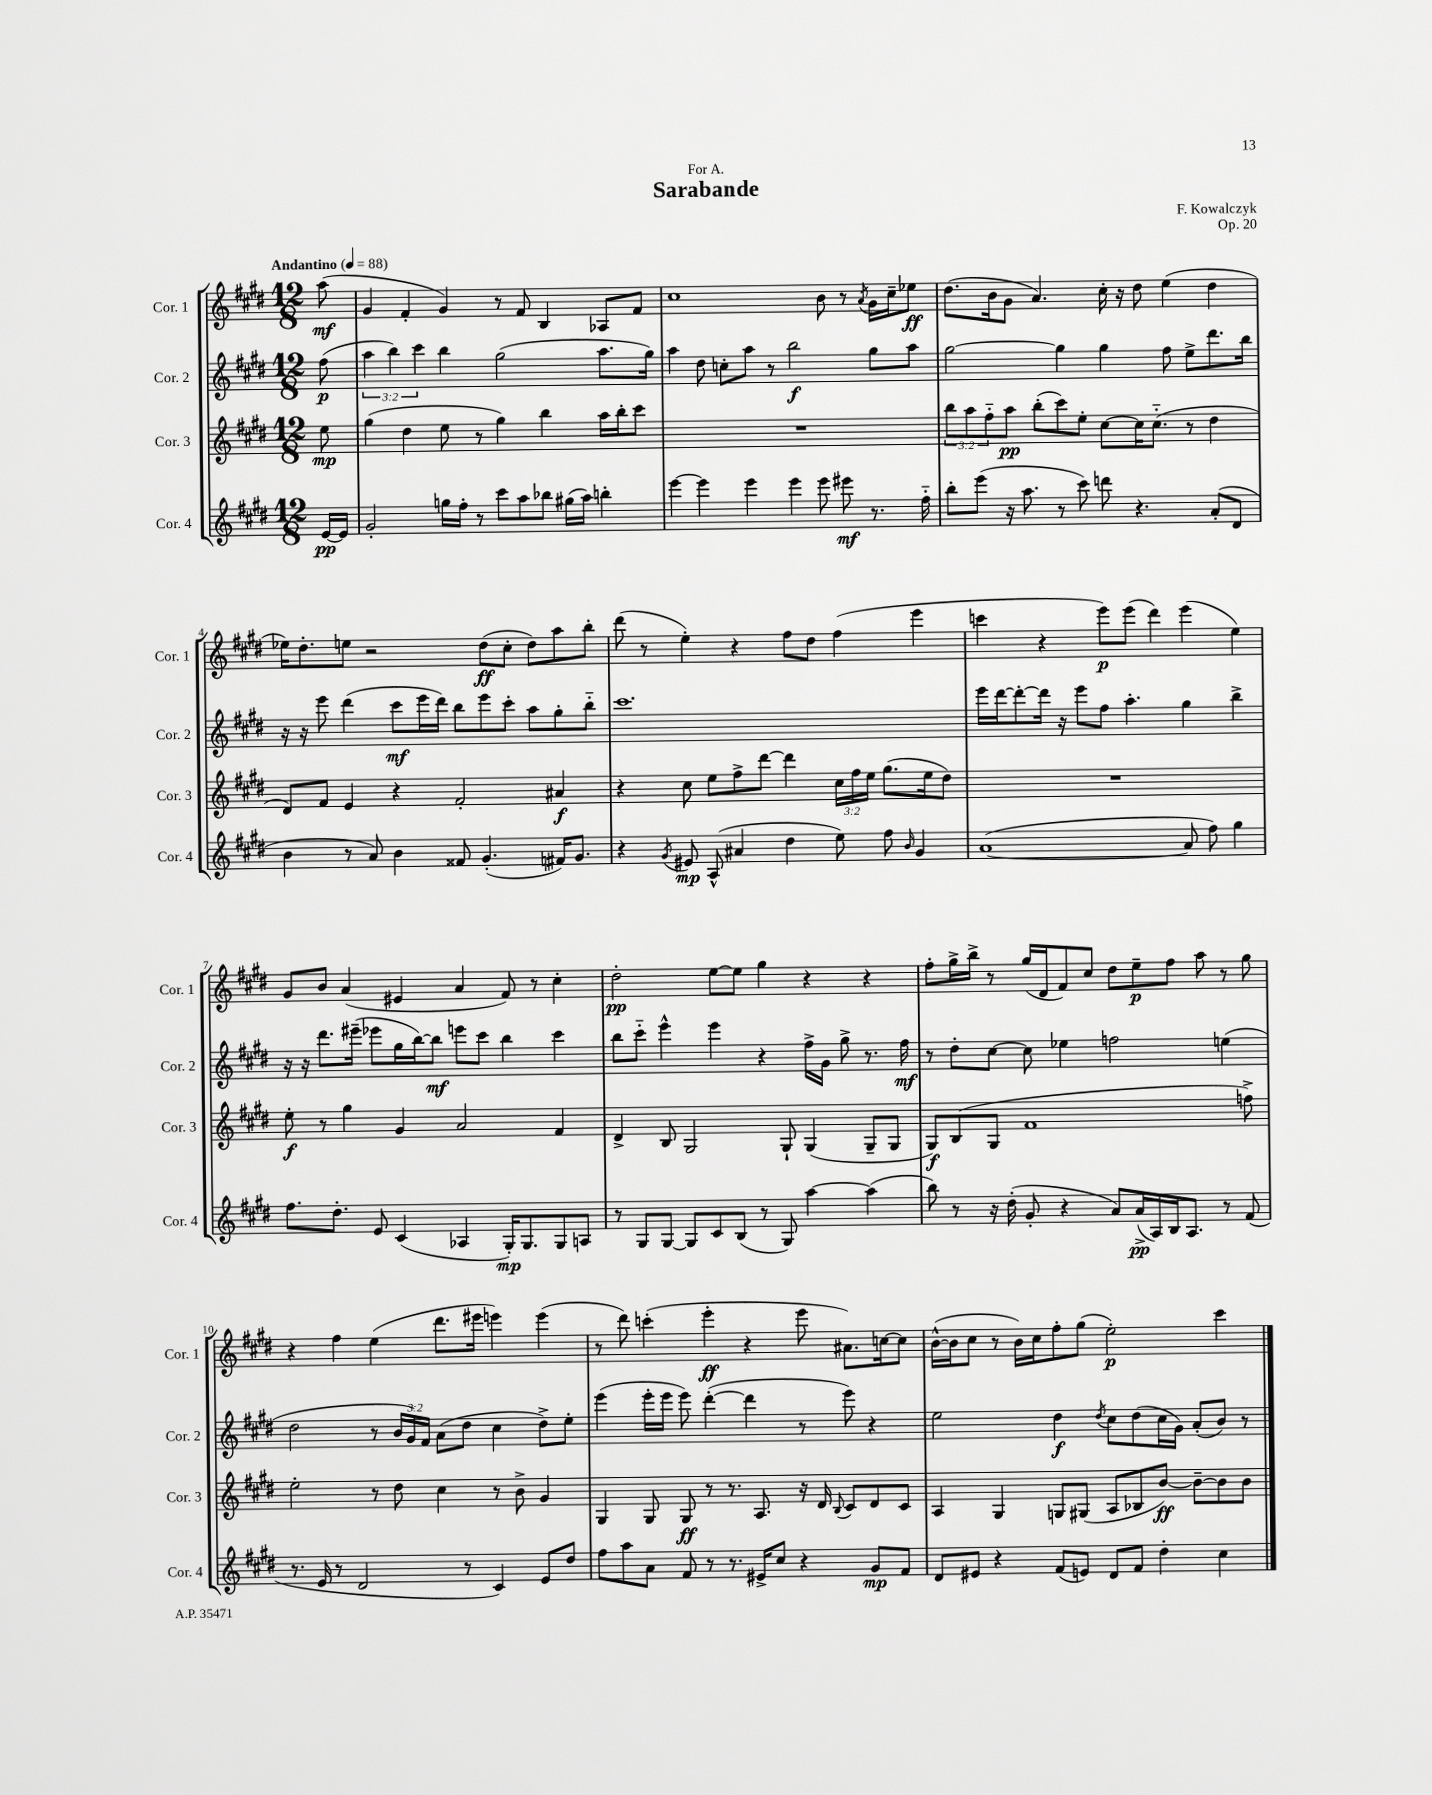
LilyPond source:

\header { title = "Sarabande" composer = "F. Kowalczyk" dedication = "For A." opus = "Op. 20" }
<<
\new StaffGroup <<
\new Staff = "s0" \with { instrumentName = "Cor. 1" shortInstrumentName = "Cor. 1" } {
    \clef treble \key e \major \numericTimeSignature \time 12/8 \partial 8 \tempo "Andantino" 4 = 88
    a''8\mf( |
    gis'4 fis'4-. gis'4) r8 fis'8 b4 aes8 fis'8 |
    cis''1 b'8 r8 \acciaccatura { a'8 } gis'16 cis''16-- ees''8\ff |
    dis''8.( b'16 gis'8 a'4.) cis''16-. r16 dis''8 e''4( dis''4 |
    ees''16) dis''8.-. e''8 r2 dis''8\ff( cis''8-. dis''8) a''8 b''8-. |
    dis'''8( r8 e''4-.) r4 fis''8 dis''8 fis''4( e'''4 |
    c'''4 r4 e'''8\p) e'''8( dis'''4) e'''4( e''4) |
    gis'8 b'8 a'4( eis'4 a'4 fis'8) r8 cis''4-. |
    dis''2-.\pp e''8~ e''8 gis''4 r4 r4 |
    fis''8-. gis''16-> b''16-> r8 gis''16( dis'16 fis'8) cis''8 dis''8 e''8--\p fis''8 a''8 r8 gis''8 |
    r4 fis''4 e''4( dis'''8. eis'''16 e'''4) e'''4( |
    r8 dis'''8) c'''4-.( e'''4-.\ff r4 e'''8 ais'8.) c''16~ c''8 |
    b'16~-^( b'16 cis''8 r8 b'16) cis''16 fis''8-. gis''8( e''2-.\p) cis'''4 \bar "|." |
}
\new Staff = "s1" \with { instrumentName = "Cor. 2" shortInstrumentName = "Cor. 2" } {
    \clef treble \key e \major \numericTimeSignature \time 12/8 \override Staff.TupletNumber.text = #tuplet-number::calc-fraction-text \partial 8
    fis''8\p( |
    \tuplet 3/2 { a''4 b''4) cis'''4 } b''4 gis''2( a''8. gis''16) |
    a''4 dis''8 c''8-. a''8 r8 b''2\f gis''8 a''8 |
    gis''2~ gis''4 gis''4 fis''8 e''8-> dis'''8. b''16 |
    r16 r16 e'''8 dis'''4( cis'''8\mf e'''16 dis'''16) b''8 e'''8 cis'''8-. a''8 gis''8-. b''8-_ |
    cis'''1. |
    e'''16 dis'''16~ dis'''8~-. dis'''16 r16 e'''8 fis''8 a''4.-. gis''4 b''4-> |
    r16 r16 dis'''8. eis'''16--( ees'''8 gis''16 b''16~) b''8\mf e'''8 cis'''8 b''4 cis'''4 |
    b''8 cis'''8-_ e'''4-^ e'''4 r4 fis''16-> gis'16 gis''8-> r8. fis''16\mf |
    r8 dis''8-. cis''8~ cis''8 ees''4 f''2 e''4( |
    dis''2 r8 \tuplet 3/2 { b'16 gis'16) fis'16 } a'8( dis''8 cis''4 dis''8->) e''8-. |
    e'''4( e'''16-. e'''16 e'''8) dis'''4~-.( dis'''4 r8 e'''8) r4 |
    e''2 dis''4\f \acciaccatura { dis''8 } cis''8 dis''8( cis''16 gis'16) a'8-.( b'8) r8 \bar "|." |
}
\new Staff = "s2" \with { instrumentName = "Cor. 3" shortInstrumentName = "Cor. 3" } {
    \clef treble \key e \major \numericTimeSignature \time 12/8 \override Staff.TupletNumber.text = #tuplet-number::calc-fraction-text \partial 8
    e''8\mp |
    gis''4( dis''4 e''8 r8 gis''4) b''4 a''16 b''16-. cis'''8 |
    R1. |
    \tuplet 3/2 { b''8 a''8 fis''8-_ } a''8\pp b''8-.( cis'''8) e''8-. cis''8~ cis''16 cis''8.-_( r8 dis''4 |
    dis'8) fis'8 e'4 r4 fis'2-. ais'4\f |
    r4 cis''8 e''8 fis''8-> dis'''8~ dis'''4 \tuplet 3/2 { cis''16 fis''16 e''16 } gis''8.( e''16 dis''8) |
    R1. |
    e''8-.\f r8 gis''4 gis'4 a'2 fis'4 |
    dis'4-> b8 gis2 gis8-! gis4( gis8-- gis8 |
    gis8\f) b8( gis8 fis'1 f''8->) |
    e''2-. r8 dis''8 cis''4 r8 b'8-> gis'4 |
    gis4 gis8 gis8\ff r8 r8. a8. r16 dis'16 \appoggiatura { b8 } cis'8 dis'8 cis'8 |
    a4 gis4 g8 gis8( a8 bes8 b'8~\ff) b'8~-- b'8 b'8 \bar "|." |
}
\new Staff = "s3" \with { instrumentName = "Cor. 4" shortInstrumentName = "Cor. 4" } {
    \clef treble \key e \major \numericTimeSignature \time 12/8 \partial 8
    e'16~\pp e'16 |
    gis'2-. g''16 fis''16-. r8 cis'''8 a''8 bes''8 gis''16( a''16) b''4-. |
    e'''4~ e'''4 e'''4 e'''4 e'''8 eis'''8\mf r8. fis''16-_ |
    b''8-. e'''8( r16 a''8. r8 cis'''8) d'''8 r4. a'8-.( dis'8 |
    b'4 r8 a'8) b'4 fisis'8 gis'4.-.( fis'16) gis'8. |
    r4 \acciaccatura { gis'8 } eis'8\mp a8-^( ais'4 dis''4 e''8) fis''8 \grace { b'16 } gis'4 |
    a'1~( a'8 fis''8) gis''4 |
    fis''8. dis''8.-. e'8 cis'4( aes4 gis16-.\mp) gis8. gis8 a8 |
    r8 gis8 gis8~ gis8 cis'8 b8( r8 gis8) a''4~ a''4( |
    b''8) r8 r16 dis''16-.( gis'8-. r4 a'8) a'16->\pp( a16) b16 a8. r8 fis'8( |
    r8. e'16 r8 dis'2 r8 cis'4) e'8 dis''8 |
    fis''8 a''8 a'8 fis'8 r8 r8. eis'16-> cis''8 r4 gis'8\mp fis'8 |
    dis'8 eis'8 r4 fis'8( e'8) dis'8 fis'8 dis''4-. cis''4 \bar "|." |
}
>>
>>
